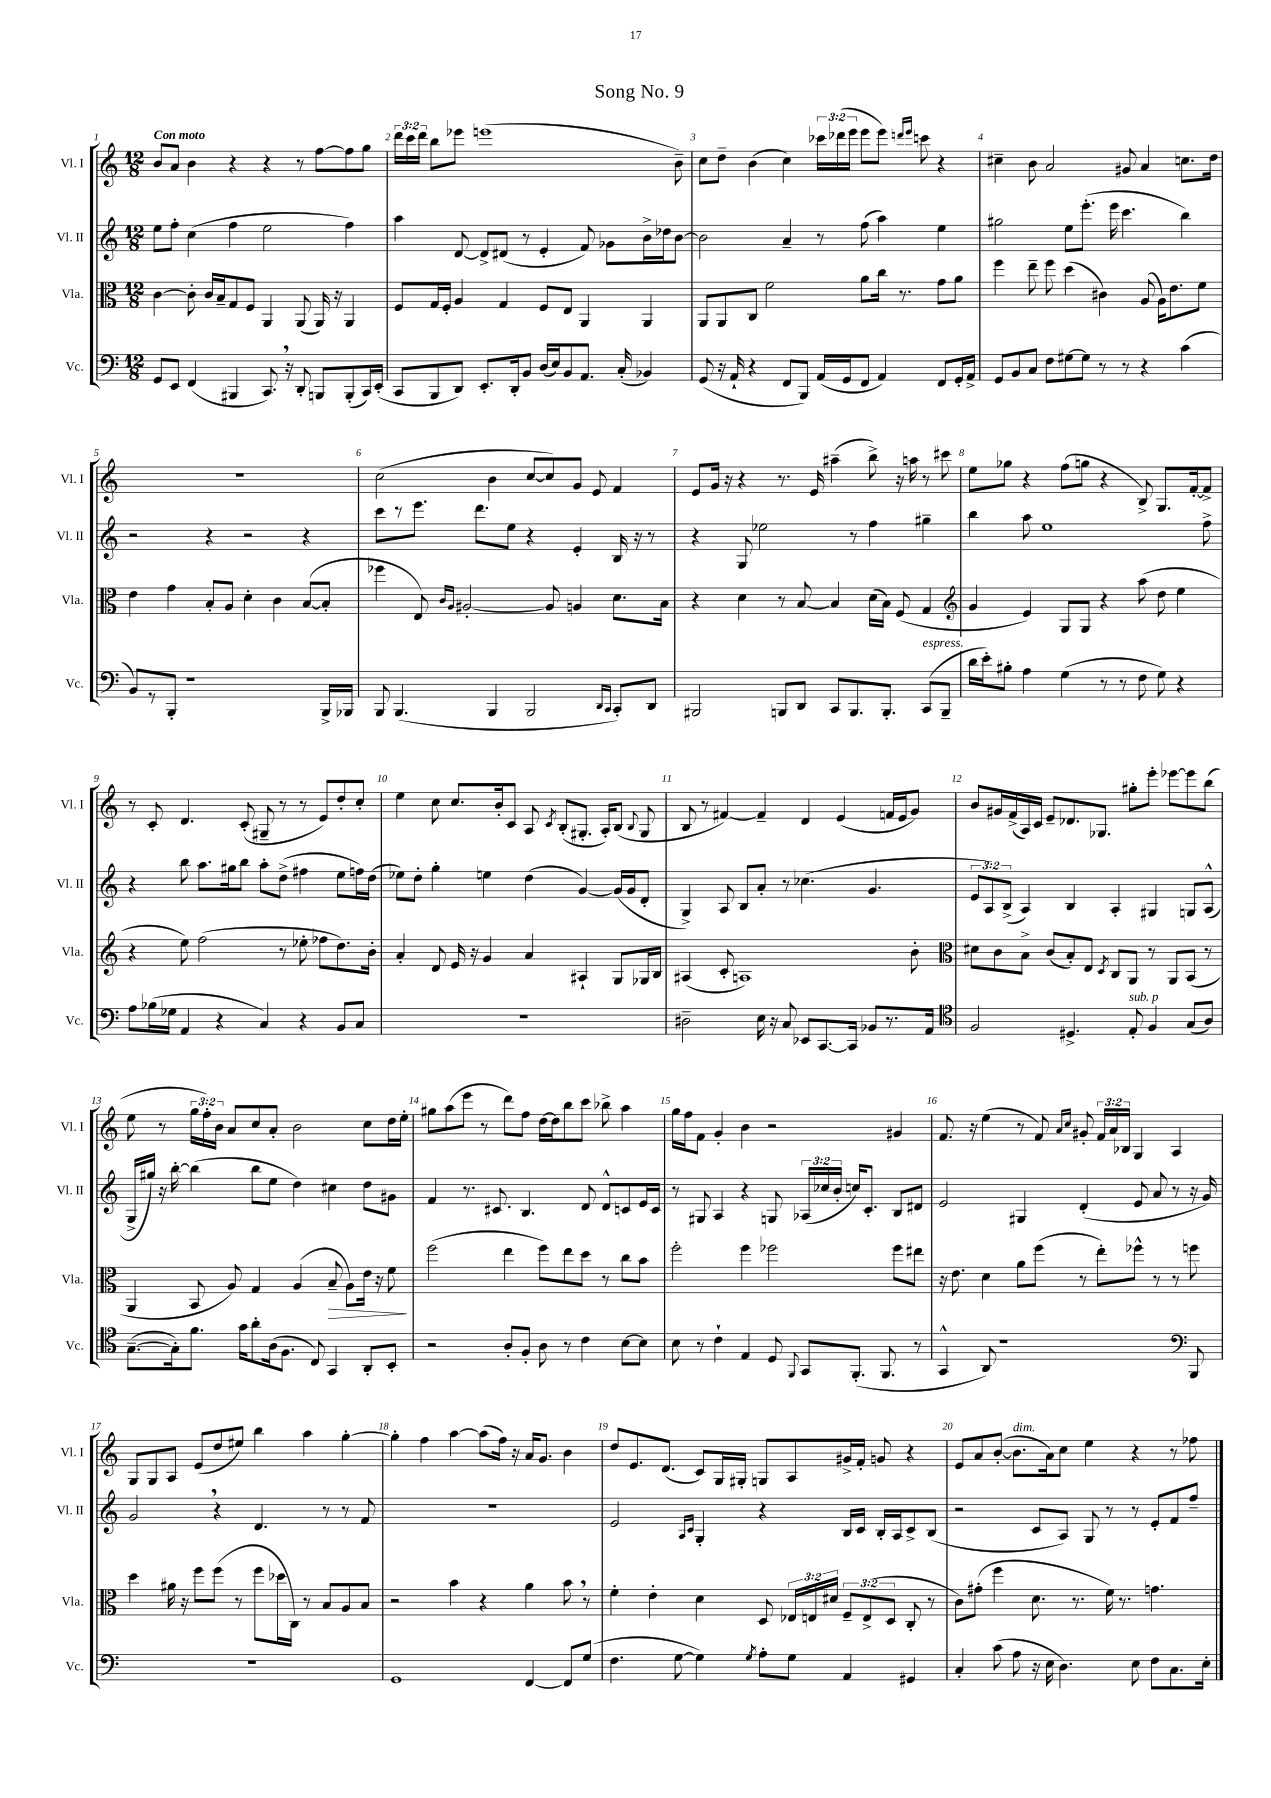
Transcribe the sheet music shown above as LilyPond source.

\header { title = "Song No. 9" }
<<
\new StaffGroup <<
\new Staff = "s0" \with { instrumentName = "Vl. I" shortInstrumentName = "Vl. I" } {
    \clef treble \key c \major \numericTimeSignature \time 12/8 \override Staff.TupletNumber.text = #tuplet-number::calc-fraction-text \tempo "Con moto"
    \autoBeamOff b'8[ a'8] b'4 r4 r4 r8 f''8[~ f''8 g''8] |
    \tuplet 3/2 { d'''16[ c'''16 d'''16] } b''8[ ees'''8] e'''1( b'8--) |
    c''8[ d''8]-- b'4( c''4) \tuplet 3/2 { ces'''16[ des'''16( e'''16] } e'''8[ e'''8]) \grace { d'''16[ e'''16] } c'''8 r4 |
    cis''4-- b'8 a'2 gis'8 a'4 c''8.[ d''16] |
    R1. |
    c''2( b'4 c''8[~ c''8) g'8] e'8 f'4 |
    e'8[ g'16] r16 r4 r8. e'16 ais''4--( b''8->) r16 a''16 r8 cis'''8 |
    e''8[ ges''8] r4 f''8[( g''8] r4 b8->) g8.[ f'16~-. f'8]-> |
    r8 c'8-. d'4. c'8-.( gis8-- r8 r8 e'8[) d''8-. c''8]-. |
    e''4 c''8 c''8.[ b'16-. c'8] a8 \acciaccatura { c'8 } b8[-.( gis8.]-. a16[-.) b8]( \appoggiatura { b8 } gis8 |
    b8 r8 fis'4~) fis'4-- d'4 e'4( f'16[ e'16 g'8]) |
    b'8[ gis'16 f'16->( a16) c'16] e'8[-- des'8. ges8.] gis''8[-. e'''8]-. ees'''8[~ ees'''8 b''8]( |
    e''8 r8 \tuplet 3/2 { g''16[ f''16-.) b'16] } a'8[ c''8 a'8]-. b'2 c''8[ d''16 e''16]-. |
    gis''8[ a''8( e'''8] r8 d'''8[) f''8] d''16[~ d''16 b''8 c'''8] bes''8-> a''4 |
    g''16[ f''16 f'8] g'4-. b'4 r2 gis'4 |
    f'8. r16 e''4( r8 f'8) \grace { a'16[ c''16] } gis'8-. \tuplet 3/2 { f'16[ a'16 bes16] } g4 a4 |
    g8[ g8 a8] e'8[( d''8 eis''8]) b''4 a''4 g''4~-. |
    g''4-. f''4 a''4~ a''8[( f''16]) r16 a'16[ g'8.] b'4 |
    d''8[ e'8. d'8.]( c'8[) g16 gis16]-. g8[ a8 gis'16-> f'16]-. g'8 r4 |
    e'8[ a'8 b'8]~-.( b'8.[^\markup { \italic "dim." } a'16) c''8] e''4 r4 r8 fes''8 \bar "|." |
}
\new Staff = "s1" \with { instrumentName = "Vl. II" shortInstrumentName = "Vl. II" } {
    \clef treble \key c \major \numericTimeSignature \time 12/8 \override Staff.TupletNumber.text = #tuplet-number::calc-fraction-text
    \autoBeamOff e''8[ f''8]-. c''4( f''4 e''2 f''4) |
    a''4 d'8~ d'8[-> dis'8]( r8 e'4-. f'8) ges'8[ b'16-> des''16 b'8]~ |
    b'2 a'4-- r8 f''8( a''4) e''4 |
    gis''2 e''8[ e'''8.]-.( e'''16 c'''4. b''4) |
    r2 r4 r2 r4 |
    c'''8[ r8 e'''8.] d'''8.[ e''8] r4 e'4-. b16 r16 r8 |
    r4 g8 ees''2 r8 f''4 gis''4-- |
    b''4 a''8 e''1 f''8-> |
    r4 b''8 a''8.[ gis''16 b''8] a''8[-. d''8]->( fis''4 e''8[ f''16) d''16]( |
    ees''8[) d''8]-. g''4-. e''4 d''4( g'4~) g'16[( g'16 d'8]-. |
    g4->) a8 b8[ a'8]-. r8 ces''4.( g'4. |
    \tuplet 3/2 { e'8[ a8) b8]->( } a4) b4 a4-. gis4 g8[ a8]-^( |
    g16[-> gis''16]) r16 b''16~-. b''4( b''8[ e''8] d''4) cis''4 d''8[ gis'8] |
    f'4 r8. cis'8. b4. d'8 d'8[-^ c'8 e'16 c'16] |
    r8 gis8 a4 r4 g8 \tuplet 3/2 { aes16[( ces''16 b'16]-. } c''16[) c'8.]-. b8[ dis'8] |
    e'2 gis4 d'4-.( e'8 a'8 r8 r16 g'16) |
    g'2 \breathe r4 d'4. r8 r8 f'8 |
    R1. |
    e'2 \grace { a16[ c'16] } g4-. r4 b16[ c'16] b16[-. a16 c'8-> b8]( |
    r2 c'8[ a8]) g8 r8 r8 e'8[-. f'8 f''8]-- \bar "|." |
}
\new Staff = "s2" \with { instrumentName = "Vla." shortInstrumentName = "Vla." } {
    \clef alto \key c \major \numericTimeSignature \time 12/8 \override Staff.TupletNumber.text = #tuplet-number::calc-fraction-text
    \autoBeamOff c'4~ c'8-. c'16[ b16-- g8 f8] a,4 a,8( a,16) r16 a,4 |
    f8[ g16 f16]-. a4 g4 f8[ e8] a,4 a,4 |
    a,8[ a,8 c8] f'2 a'8[ c''16] r8. g'8[ a'8] |
    f''4 e''8-- f''8 d''4( cis'4) a8( a16[) e'8. f'8] |
    e'4 g'4 b8[-. a8] d'4-. c'4 b8[~( b8]-. |
    fes''4 e8) \grace { c'16[ a16] } ais2~-. ais8 a4 d'8.[ b16] |
    r4 d'4 r8 b8~ b4 d'16[( b16]) f8( g4 |
    \clef treble g'4 e'4) g8[ g8] r4 a''8( d''8 e''4 |
    r4 e''8) f''2( r8 ees''8-. fes''8[ d''8.) b'16]-. |
    a'4-. d'8 e'16 r16 g'4 a'4 ais4-! g8[ ges16 b16] |
    ais4( c'8-. a1) b'8-. |
    \clef alto dis'8[ c'8 b8]-> c'8[( b8-.) e8] \acciaccatura { d8 } c8[ a,8] r8 a,8[ b,8]( r8 |
    a,4 b,8 a8) g4 a4( b8--\> a8[) e'16] r16 f'8\! |
    f''2( e''4 f''8[) e''8 d''8] r8 c''8[ b'8] |
    f''2-. f''4 fes''2 fes''8[ eis''8] |
    r16 e'8. d'4 a'8[ f''8]( r8 e''8[-.) fes''8]-^ r8 r8 f''8 |
    d''4 ais'16 r16 f''8[ f''8]( r8 f''8[ des''16 c16]) r8 b8[ a8 b8] |
    r2 b'4 r4 a'4 b'8 \breathe r8 |
    f'4-. e'4-. d'4 d8 \tuplet 3/2 { ees16[ e16 dis'16] } \tuplet 3/2 { f8[-- e8->( d8] } c8-. r8 |
    c'8[) gis'8]-.( f''4 d'8. r8. f'16) r8. g'4. \bar "|." |
}
\new Staff = "s3" \with { instrumentName = "Vc." shortInstrumentName = "Vc." } {
    \clef bass \key c \major \numericTimeSignature \time 12/8
    \autoBeamOff g,8[ e,8] f,4( bis,,4 c,8.) \breathe r16 d,8-. b,,8[ b,,8-.( c,16) e,16]-.( |
    c,8[ b,,8 d,8]) e,8.[-. d,16-. b,8] d16[( e16) b,8 a,8.] c16-.( bes,4) |
    g,8( r16 a,16-! r4 f,8[ b,,8]) a,16[( g,16 f,8] a,4) f,8[ g,16-. a,16]-> |
    g,8[ b,8 c8] f8[ gis8~ gis8] r8 r8 r4 c'4( |
    b,8[) r8 b,,8]-. r1 b,,16[-> bes,,16] |
    b,,8 b,,4.( b,,4 b,,2 \grace { d,16[ c,16] } c,8[-.) d,8] |
    bis,,2 b,,8[ d,8] c,8[ b,,8. b,,8.]-. c,8[^\markup { \italic "espress." }( b,,8]-- |
    d'16[ e'16-.) bis8]-. a4 g4( r8 r8 f8 g8) r4 |
    a8[ bes16( ges16] a,4 r4 c4) r4 b,8[ c8] |
    R1. |
    dis2-- e16 r16 c8 ees,8[ c,8.~ c,16] bes,8[ r8. a,16] |
    \clef tenor f2 dis4.-> e8-.^\markup { \italic "sub. p" } f4 g8[( a8]) |
    g8.[~--( g16-.) f'8.] g'16[ a'8-. a16( f8.] c8) g,4 a,8[-. b,8]-. |
    r2 a8[-. f8]-. a8 r8 c'4 b8[~ b8] |
    b8 r8 c'4-! e4 d8 \appoggiatura { f,8 } g,8[ f,8.]-.( f,8. r8 |
    g,4-^ a,8) r1 \clef bass b,,8 |
    R1. |
    g,1 f,4~ f,8[ g8]( |
    f4. g8~ g4) \acciaccatura { g8 } a8[-. g8] a,4 gis,4 |
    c4-. c'8( a8 r16 e16 d4.) e8 f8[ c8. e16]-. \bar "|." |
}
>>
>>
\layout { \context { \Score \override BarNumber.break-visibility = ##(#f #t #t) barNumberVisibility = #all-bar-numbers-visible } }
